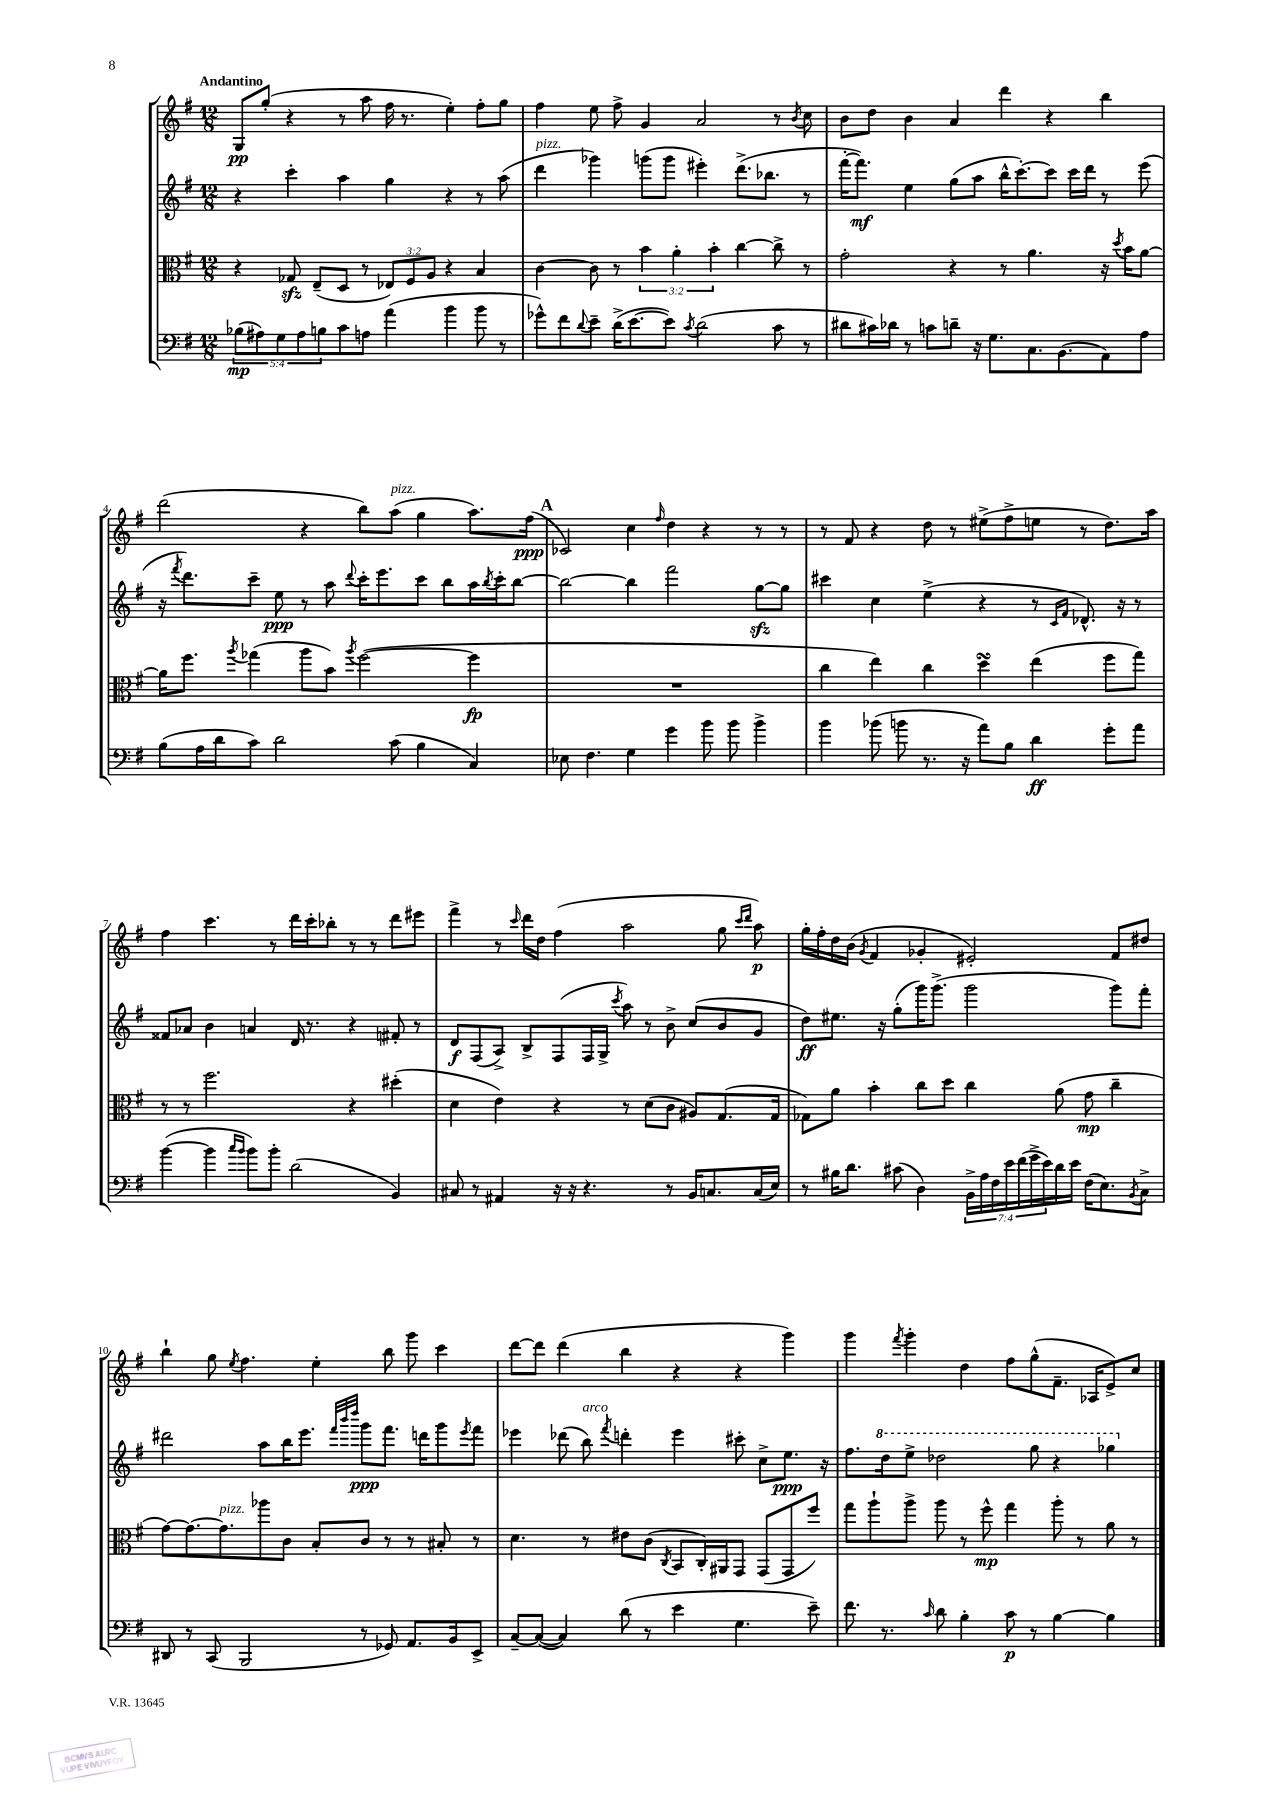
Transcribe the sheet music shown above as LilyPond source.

<<
\new StaffGroup <<
\new Staff = "s0" {
    \clef treble \key g \major \numericTimeSignature \time 12/8 \tempo "Andantino"
    g8\pp g''8-.( r4 r8 a''8 fis''16 r8. e''4-.) fis''8-. g''8 |
    fis''4 e''8 fis''8-> g'4 a'2 r8 \acciaccatura { b'8 } c''8 |
    b'8 d''8 b'4 a'4 d'''4 r4 b''4 |
    d'''2( r4 b''8) a''8^\markup { \italic "pizz." }( g''4 a''8.) fis''16\ppp( |
    \mark \markup { \bold "A" } ces'2) c''4 \grace { fis''16 } d''4 r4 r8 r8 |
    r8 fis'8 r4 d''8 r8 eis''8->( fis''8-> e''8 r8 d''8.) a''16 |
    fis''4 c'''4. r8 d'''16 c'''16-. bes''8-. r8 r8 d'''8 eis'''8 |
    fis'''4-> r8 \grace { c'''16 } d'''16 d''16 fis''4( a''2 g''8 \grace { c'''16 d'''16 } a''8\p) |
    g''16-. fis''16-. d''16 b'16( \acciaccatura { g'8 } fis'4 ges'4-. eis'2-.) fis'8 dis''8 |
    b''4-! g''8 \acciaccatura { e''8 } fis''4. e''4-. b''8 g'''8 c'''4 |
    d'''8~ d'''8 d'''4( b''4 r4 r4 g'''4) |
    g'''4 \acciaccatura { fis'''8 } g'''4-. d''4 fis''8 g''8-^( fis'8.-- aes16 e'8->) c''8 \bar "|." |
}
\new Staff = "s1" {
    \clef treble \key g \major \numericTimeSignature \time 12/8
    r4 c'''4-. a''4 g''4 r4 r8 a''8( |
    d'''4^\markup { \italic "pizz." } ges'''4) g'''8( g'''8 eis'''4-.) d'''8.->( bes''8. r8 |
    fis'''16~-. fis'''8.\mf) e''4 g''8( a''8 b''16-^ c'''8.~-.) c'''8 c'''16 d'''16 r8 e'''8( |
    r16 \acciaccatura { fis'''8 } d'''8.) c'''8-- e''8\ppp r8 a''8 \appoggiatura { d'''8 } c'''16-. e'''8. c'''8 b''8 a''16 \acciaccatura { b''8 } c'''16-. b''8~ |
    \mark \markup { \bold "A" } b''2~ b''4 fis'''2 g''8~\sfz g''8 |
    cis'''4 c''4 e''4->( r4 r8 \grace { c'16 fis'16 } des'8.-^) r16 r8 |
    fisis'8 aes'8 b'4 a'4 d'16 r8. r4 fis'8-. r8 |
    d'8\f fis8( a8->) b8-> fis8( fis16 g16-> \acciaccatura { c'''8 } a''8) r8 b'8-> c''8( b'8 g'8 |
    d''8\ff) eis''8. r16 g''8-.( g'''16) g'''8.->( g'''2 g'''8) fis'''8-. |
    dis'''2 a''8 b''16 e'''8. \grace { fis'''32 b'''32 d''''32 } g'''8\ppp fis'''8. d'''16 g'''8 \acciaccatura { e'''8 } fis'''8 |
    ees'''4 des'''8( b''8^\markup { \italic "arco" }) \acciaccatura { fis'''8 } d'''4-. ees'''4 cis'''8-. c''8-> e''8.\ppp r16 |
    fis''8. \ottava #1 d'''16 e'''8-> des'''2 g'''8 r4 ges'''4 \ottava #0 \bar "|." |
}
\new Staff = "s2" {
    \clef alto \key g \major \numericTimeSignature \time 12/8 \override Staff.TupletNumber.text = #tuplet-number::calc-fraction-text
    r4 ges8\sfz e8--( d8 r8 \tuplet 3/2 { ees8) fis8 a8 } r4 b4 |
    c'4~ c'8 r8 \tuplet 3/2 { b'4 a'4-. b'4-. } c''4~ c''8-> r8 |
    g'2-. r4 r8 a'4. r16 \acciaccatura { d''8 } b'16 a'8~ |
    a'16 fis''8. \acciaccatura { a''8 } ges''4( a''8 b'8) \acciaccatura { a''8 } fis''2~( fis''4\fp |
    \mark \markup { \bold "A" } R1. |
    c''4 e''4) c''4 d''4\turn e''4( fis''8 g''8) |
    r8 r8 fis''2. r4 dis''4-.( |
    d'4 e'4) r4 r8 d'8( c'8 ais8) g8.( g16 |
    ges8) a'8 b'4-. c''8 d''8 c''4 a'8( g'8\mp c''4-- |
    g'8~) g'8.~ g'8.^\markup { \italic "pizz." } aes''8 c'8 b8-. c'8 r8 r8 bis8-. r8 |
    d'4. r8 eis'8 c'8( \acciaccatura { c8 } b,8 c16-.) ais,16 g,8 g,8( g,8 fis''8) |
    g''8 a''8-! a''8-> a''8 r8 fis''8-^\mp g''4 a''8-. r8 a'8 r8 \bar "|." |
}
\new Staff = "s3" {
    \clef bass \key g \major \numericTimeSignature \time 12/8 \override Staff.TupletNumber.text = #tuplet-number::calc-fraction-text
    \tuplet 5/4 { bes8\mp( ais8) g8 ais8 b8 } c'8 a8 a'4( b'4 b'8 r8 |
    ges'8-^) fis'8 \appoggiatura { d'8 } e'8-- d'16->( e'8.~ e'8) \acciaccatura { c'8 } d'2( c'8 r8 |
    dis'8 cis'16) des'16 r8 c'8 d'8-- r16 g8. c8. b,8.( a,8) a8 |
    b8( a16 d'16 c'8) d'2 c'8( b4 c4) |
    \mark \markup { \bold "A" } ees8 fis4. g4 g'4 b'8 b'8 b'4-> |
    b'4 bes'8( b'8 r8. r16 a'8) b8 d'4\ff g'8-. a'8 |
    b'4~( b'4 \grace { c''16 b'16 } b'8) b'8-. d'2( b,4) |
    cis8 r8 ais,4 r16 r16 r4. r8 b,16 c8. c16( e16) |
    r8 bis16 d'8. cis'8( d4) \tuplet 7/4 { b,16-> a16 fis16 e'16 fis'16( g'16-> e'16) } d'16 e'16 fis16( e8.) \acciaccatura { b,8 } c8-> |
    dis,8 r8 c,8( b,,2 r8 ges,8) a,8. b,16 e,8-> |
    c8~-- c8~( c4) d'8( r8 e'4 g4. e'8--) |
    fis'8. r8. \grace { c'16 } d'8 b4-. c'8\p r8 b4~ b4 \bar "|." |
}
>>
>>
